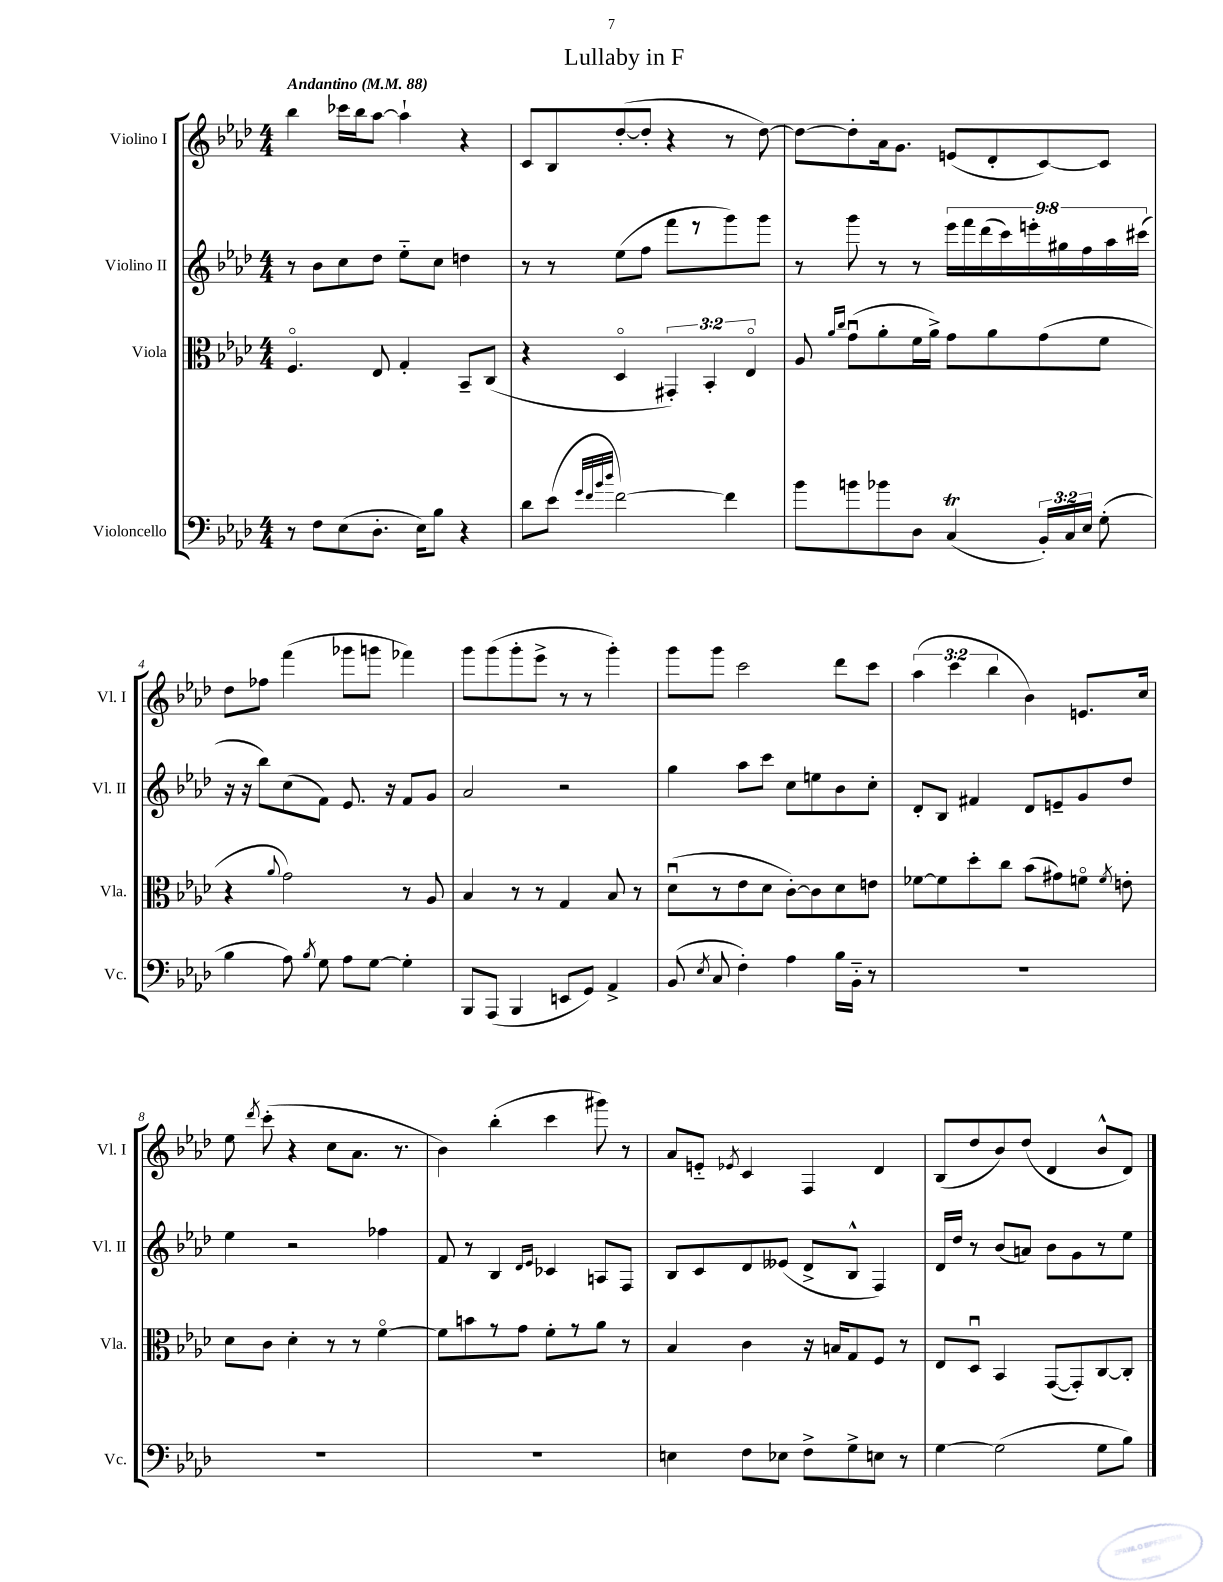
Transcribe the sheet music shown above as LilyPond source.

\header { title = "Lullaby in F" }
<<
\new StaffGroup <<
\new Staff = "s0" \with { instrumentName = "Violino I" shortInstrumentName = "Vl. I" } {
    \clef treble \key aes \major \numericTimeSignature \time 4/4 \override Staff.TupletNumber.text = #tuplet-number::calc-fraction-text \tempo "Andantino" 4 = 88
    \autoBeamOff bes''4 ces'''16[ bes''16 aes''8]~ aes''4-! r4 |
    c'8[ bes8 des''8~-.( des''8]-. r4 r8 des''8~) |
    des''8[~ des''8-. aes'16 g'8.] e'8[( des'8-. c'8~) c'8] |
    des''8[ fes''8] f'''4( ges'''8[ g'''8] fes'''4) |
    g'''8[ g'''8( g'''8-. ees'''8]-> r8 r8 g'''4-.) |
    g'''8[ g'''8] c'''2 des'''8[ c'''8] |
    \tuplet 3/2 { aes''4( c'''4 bes''4 } bes'4) e'8.[ c''16] |
    ees''8 \acciaccatura { des'''8 } c'''8-.( r4 c''8[ aes'8.] r8. |
    bes'4) bes''4-.( c'''4 gis'''8) r8 |
    aes'8[ e'8]-_ \acciaccatura { ees'8 } c'4 f4 des'4 |
    bes8[( des''8 bes'8) des''8]( des'4 bes'8[-^ des'8]) \bar "|." |
}
\new Staff = "s1" \with { instrumentName = "Violino II" shortInstrumentName = "Vl. II" } {
    \clef treble \key aes \major \numericTimeSignature \time 4/4 \override Staff.TupletNumber.text = #tuplet-number::calc-fraction-text
    \autoBeamOff r8 bes'8[ c''8 des''8] ees''8[-_ c''8] d''4 |
    r8 r8 ees''8[( f''8] f'''8[ r8 g'''8) g'''8] |
    r8 g'''8 r8 r8 \tuplet 9/8 { ees'''16[ f'''16 des'''16( c'''16) e'''16-. gis''16 f''16 aes''16 cis'''16]( } |
    r16 r16 bes''8[) c''8( f'8]) ees'8. r16 f'8[ g'8] |
    aes'2 r2 |
    g''4 aes''8[ c'''8] c''8[ e''8 bes'8 c''8]-. |
    des'8[-. bes8] fis'4 des'8[ e'8-- g'8 des''8] |
    ees''4 r2 fes''4 |
    f'8 r8 bes4 \grace { des'16[ ees'16] } ces'4 a8[ f8] |
    bes8[ c'8 des'8 eeses'8]( des'8[-> bes8]-^ f4) |
    des'16[ des''16] r8 bes'8[( a'8]) bes'8[ g'8 r8 ees''8] \bar "|." |
}
\new Staff = "s2" \with { instrumentName = "Viola" shortInstrumentName = "Vla." } {
    \clef alto \key aes \major \numericTimeSignature \time 4/4 \override Staff.TupletNumber.text = #tuplet-number::calc-fraction-text
    \autoBeamOff f4.\flageolet ees8 g4-. bes,8[-- c8]( |
    r4 des4\flageolet \tuplet 3/2 { gis,4-.) bes,4-. ees4\flageolet } |
    aes8 \grace { aes'16[ c''16] } g'8[\downbow( aes'8-. f'16 aes'16]->) g'8[ aes'8 g'8( f'8] |
    r4 \appoggiatura { aes'8 } g'2) r8 aes8 |
    bes4 r8 r8 g4 bes8 r8 |
    des'8[\downbow( r8 ees'8 des'8] c'8[~-.) c'8 des'8 e'8] |
    fes'8[~ fes'8 des''8-. c''8] bes'8[( gis'8) f'8]\flageolet \acciaccatura { f'8 } e'8-. |
    des'8[ c'8] des'4-. r8 r8 f'4~\flageolet |
    f'8[ b'8 r8 g'8] f'8[-. r8 aes'8] r8 |
    bes4 c'4 r16 b16[ g8 f8] r8 |
    ees8[ des8]\downbow bes,4 g,8[~( g,8-.) c8~ c8]-. \bar "|." |
}
\new Staff = "s3" \with { instrumentName = "Violoncello" shortInstrumentName = "Vc." } {
    \clef bass \key aes \major \numericTimeSignature \time 4/4 \override Staff.TupletNumber.text = #tuplet-number::calc-fraction-text
    \autoBeamOff r8 f8[ ees8( des8.]-. ees16[) bes8] r4 |
    des'8[ ees'8]( \grace { g'32[ f'32 bes'32 des''32] } f'2~) f'4 |
    bes'8[ b'8 bes'8 des8] c4\trill( \tuplet 3/2 { bes,16[-.) c16 ees16] } g8-.( |
    bes4 aes8) \acciaccatura { bes8 } g8 aes8[ g8]~ g4-. |
    bes,,8[ aes,,8]( bes,,4 e,8[ g,8]) aes,4-> |
    bes,8( \acciaccatura { ees8 } c8 f4-.) aes4 bes16[ bes,16]-_ r8 |
    R1 |
    R1 |
    R1 |
    e4 f8[ ees8] f8[-> g8-> e8] r8 |
    g4~ g2( g8[ bes8]) \bar "|." |
}
>>
>>
